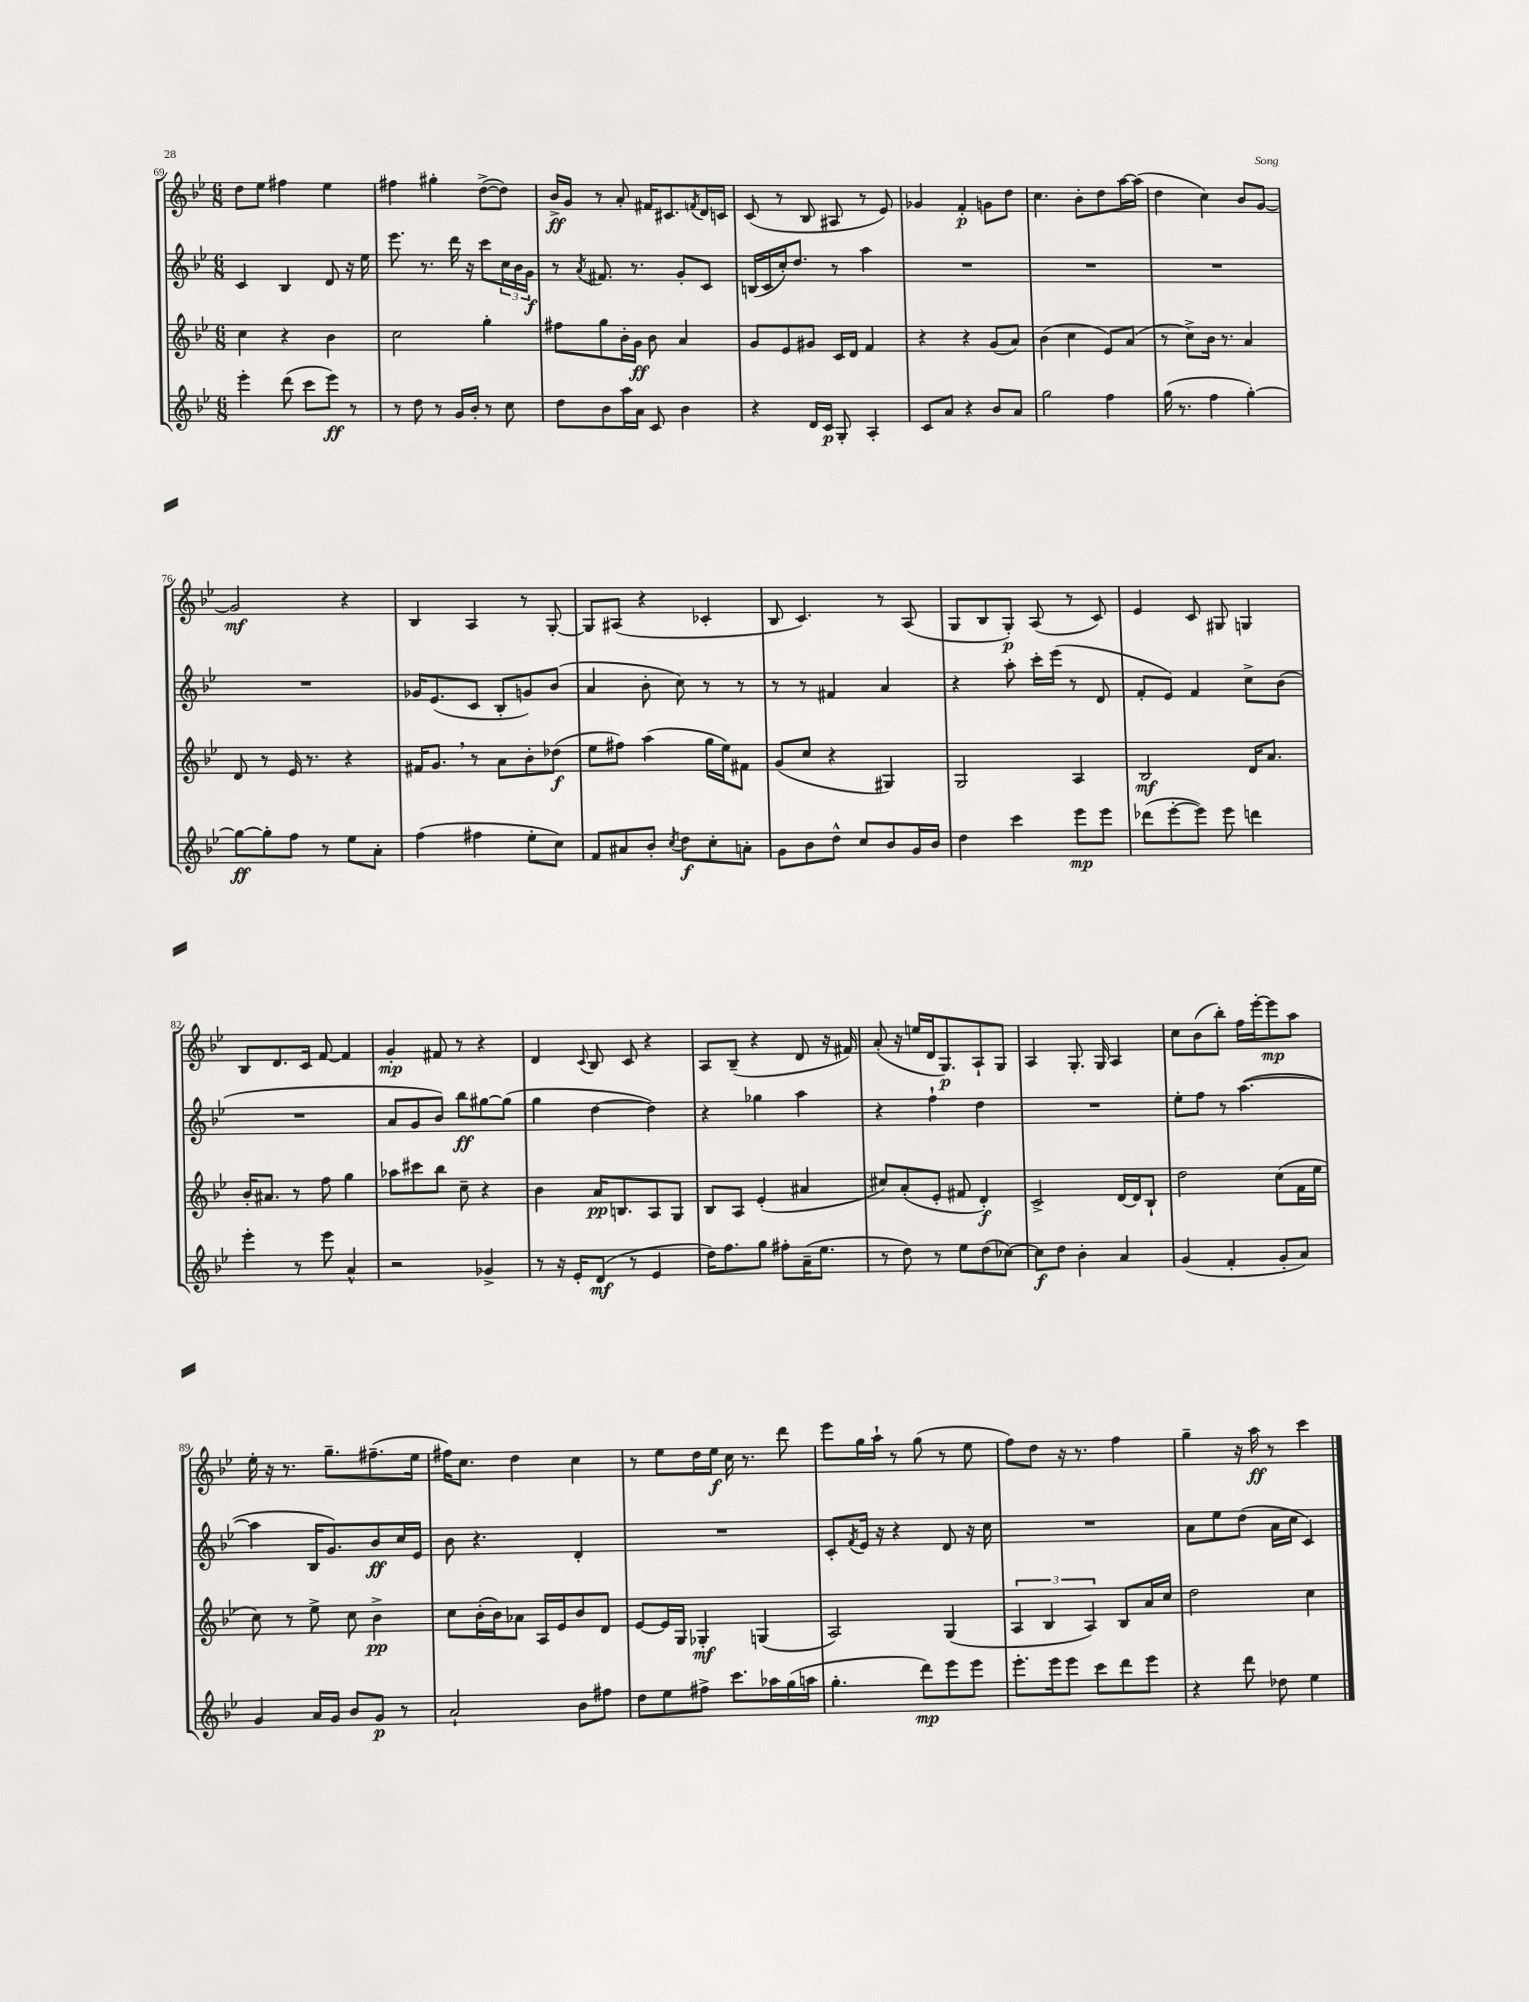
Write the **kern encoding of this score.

**kern	**kern	**kern	**kern
*staff4	*staff3	*staff2	*staff1
*clefG2	*clefG2	*clefG2	*clefG2
*k[b-e-]	*k[b-e-]	*k[b-e-]	*k[b-e-]
*M6/8	*M6/8	*M6/8	*M6/8
4eee-'	4cc	4c	8dd
.	.	.	8ee-
(8ddd	4r	4B-	4ff#
8ccc	.	.	.
8eee-)	4b-	8d	4ee-
8r	.	16r	.
.	.	16ee-	.
=	=	=	=
8r	2cc	8.eee-	4ff#
8dd	.	.	.
.	.	8.r	.
8r	.	.	4gg#'
16g	.	16ddd	.
16b-'	.	16r	.
8r	4gg'	8ccc	([8dd^
8cc	.	24cc	8dd])
.	.	24b-	.
.	.	24g	.
=	=	=	=
8dd	8ff#	8r	16b-^
.	.	.	16g
.	.	8qa	.
8b-	8gg	8.f#	8r
16aa	16b-'	.	8a'
16a	16g	8.r	.
8c	8b-	.	16f#
.	.	.	8.c#
4b-	4a	8g'	.
.	.	.	8qf
.	.	8c	16d
.	.	.	16c
=	=	=	=
4r	8g	(16B	(8c
.	.	16c	.
.	8e-	16cc')	8r
.	.	8.dd	.
16d	8g#	.	8B-
16c	.	.	.
8G'	16c	8r	8A#
.	16d	.	.
4A'	4f	4aa	8r
.	.	.	8e-)
=	=	=	=
8c	4r	2.r	4g-
8a	.	.	.
4r	4r	.	4f'
8b-	(8g	.	8g
8a	8a)	.	8dd
=	=	=	=
2gg	(4b-	2.r	4.cc
.	4cc	.	.
.	.	.	8b-'
4ff	8e-)	.	8dd
.	(8a	.	[16aa
.	.	.	(16aa]
=	=	=	=
(16gg	8r	2.r	4dd
8.r	.	.	.
.	8cc^)	.	.
4ff	16b-	.	4cc)
.	8.r	.	.
[4gg')	4a	.	8b-
.	.	.	[8g
=	=	=	=
8gg_	8d	2.r	2g]
8gg']	8r	.	.
8ff	16e-	.	.
.	8.r	.	.
8r	.	.	.
8ee-	4r	.	4r
8a'	.	.	.
=	=	=	=
(4ff	16f#	16g-	4B-
.	8.g	(8.e-	.
4ff#	8r	8c	4A
.	8a	8B-'	.
8ee-'	8b-'	8g)	8r
8cc)	(8dd-	(8b-	[8G'
=	=	=	=
8f	8ee-	4a	8G]
8a#	8ff#)	.	(8A#
8b-'	(4aa	8b-'	4r
8qcc	.	.	.
8dd	.	8cc)	.
8cc'	16gg	8r	4c-'
.	16ee-)	.	.
8a'	8f#	8r	.
=	=	=	=
8g	(8g	8r	8B-
8b-	8cc	8r	4.c)
8dd^^	4r	4f#	.
8cc	.	.	.
8b-	4G#)	4a	8r
16g	.	.	(8A
16b-	.	.	.
=	=	=	=
4dd	2G	4r	8G
.	.	.	8B-
4ccc	.	8aa'	8G')
.	.	16ccc'	(8A
.	.	(16eee-	.
8eee-	4A	8r	8r
8eee-	.	8d	8c)
=	=	=	=
(8ddd-	2B-	8f'	4e-
[8eee-'	.	8e-)	.
8eee-])	.	4f	8c
8eee-	.	.	8G#
4ddd	16d	8cc^	4G
.	8.a	.	.
.	.	(8b-	.
=	=	=	=
4eee-'	16b-'	2.r	8B-
.	8.a#	.	.
.	.	.	8.d
8r	8r	.	.
.	.	.	16c
8eee-	8ff	.	[8f
4a^^	4gg	.	4f]
=	=	=	=
2r	8aa-	8a	4g'
.	8ccc#	8g	.
.	8bb-	8b-)	8f#
.	8cc~	8bb-	8r
4g-^	4r	[8gg#	4r
.	.	(8gg#]	.
=	=	=	=
8r	4b-	4gg	4d
16r	.	.	.
16e-'	.	.	.
.	.	.	8qqc
(8d	16a	[4dd	8B-
.	8.B	.	.
8r	.	.	8c
4e-	8A	4dd])	4r
.	8G	.	.
=	=	=	=
16dd)	8B-	4r	8A
8.ff	.	.	.
.	8A	.	(8B-~
8gg	(4e-'	4gg-	4r
8ff#'	.	.	.
(16a~	4a#	4aa	8d
8.ee-	.	.	.
.	.	.	16r
.	.	.	16f#)
=	=	=	=
8r	8cc#)	4r	(8a'
8dd)	(8a'	.	16r
.	.	.	16ee
8r	8e-'	4ff`	16d
.	.	.	8.G)
8ee-	8f#	.	.
(8dd	4d')	4dd	8A`
[8cc-)	.	.	8G
=	=	=	=
8cc-]	2c^	2.r	4A
8dd	.	.	.
4b-'	.	.	8.G'
.	.	.	16G
4a	[16d	.	4A
.	16d]	.	.
.	8B-`	.	.
=	=	=	=
(4g	2dd	8ee-'	8cc
.	.	8ff	(8b-
4f'	.	8r	8bb-')
.	.	([4.aa	16ff
.	.	.	[16eee-'
8g'	(8cc	.	8eee-]
8a)	16f	.	8aa
.	16ee-	.	.
=	=	=	=
4g	8cc)	4aa]	16ee-'
.	.	.	16r
.	8r	.	8.r
16a	8ee-^	16B-	.
16g	.	8.g)	8.gg~
8b-	8cc	.	.
8g	4b-^	8b-	(8.ff#~
8r	.	16cc	.
.	.	16e-	16ee-
=	=	=	=
2a`	8cc	8b-	16ff#)
.	.	.	8.cc
.	(16b-'	4.r	.
.	16b-)	.	.
.	8a-	.	4dd
.	16A	.	.
.	16e-	.	.
8b-	8b-	4d'	4cc
8ff#	8d	.	.
=	=	=	=
8dd	[8e-	2.r	8r
8ee-	16e-]	.	8ee-
.	16G	.	.
8ff#^	4G-'	.	16dd
.	.	.	16ee-
8.ccc	.	.	16cc
.	.	.	8.r
.	(4G	.	.
16aa-	.	.	.
(16gg	.	.	8ddd
16aa	.	.	.
=	=	=	=
4.gg'	2A)	8c'	8eee-
.	.	8qf	.
.	.	16e-	16gg
.	.	16r	16aa`
.	.	4r	8r
8ddd)	.	.	(8gg
8eee-	(4G	8d	8r
8eee-	.	16r	8ee-
.	.	16cc	.
=	=	=	=
8.eee-'	6A	2.r	8ff)
.	.	.	8dd
.	6B-	.	.
16eee-	.	.	.
8eee-	.	.	16r
.	.	.	8.r
.	6A)	.	.
8ccc	.	.	.
8ddd	8B-	.	4ff
8eee-	16a	.	.
.	16cc	.	.
=	=	=	=
4r	2dd	8a	4gg~
.	.	8ee-	.
8ddd	.	(8dd	16r
.	.	.	16aa
8dd-	.	16a	8r
.	.	16cc	.
4ee-	4cc	4c)	4ccc
==	==	==	==
*-	*-	*-	*-
